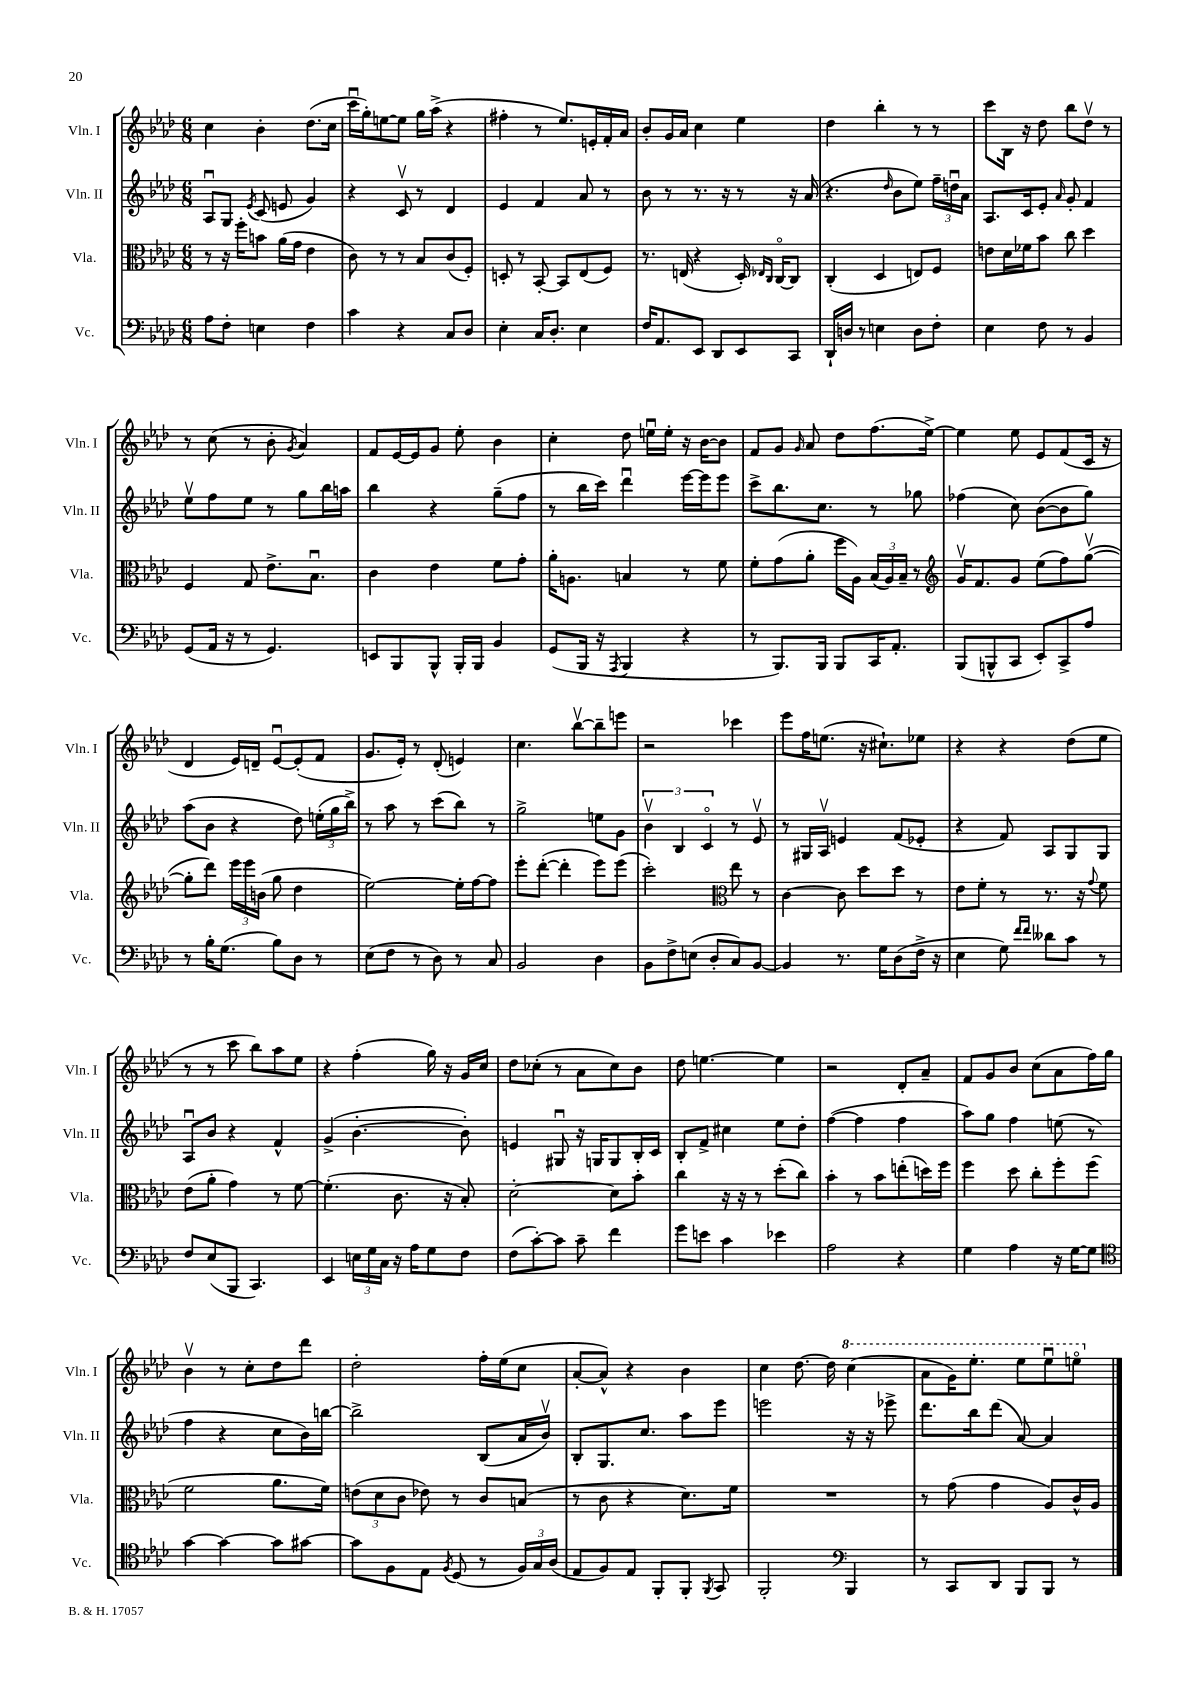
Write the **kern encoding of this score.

**kern	**kern	**kern	**kern
*part4	*part3	*part2	*part1
*staff4	*staff3	*staff2	*staff1
*I"Vc.	*I"Vla.	*I"Vln. II	*I"Vln. I
*I'Vc.	*I'Vla.	*I'Vln. II	*I'Vln. I
*clefF4	*clefC3	*clefG2	*clefG2
*k[b-e-a-d-]	*k[b-e-a-d-]	*k[b-e-a-d-]	*k[b-e-a-d-]
*M6/8	*M6/8	*M6/8	*M6/8
=107	=107	=107	=107
8A-\L	8r	8A-u/L	4cc\
8F'\J	16r	8G/J	.
.	16ff'\KL	.	.
.	.	8qe-/	.
4En\	8bn\J	(8c/	4b-'\
.	(16a-\LL	8en/	.
.	16g\JJ	.	.
4F\	4e-\	4g/)	(8.dd-\L
.	.	.	16cc\Jk
=108	=108	=108	=108
4c\	8c\)	4r	16cccu\LL
.	.	.	16gg'\J)
.	8r	.	[8een\
4r	8r	8cv/	8ee\J]
.	8B-/L	8r	16gg\LL
.	.	.	(16aa-^\JJ
8C/L	(8c/	4d-/	4r
8D-/J	8F'/J)	.	.
=109	=109	=109	=109
4E-'\	8Dn'/	4e-/	4ff#X'\
.	8r	.	.
16C/KL	[8BB-'/	4f/	8r
8.D-'/J	.	.	.
.	8BB-/L]	.	8.ee-/L)
4E-\	(8E-/	8a-/	.
.	.	.	16en'/L
.	8F/J)	8r	16f'/
.	.	.	16a-/JJ
=110	=110	=110	=110
16F/KL	8.r	8b-\	8b-'/L
8.AA-/	.	.	.
.	.	8r	16g/L
.	(16En/	.	16a-/JJ
8EE-/J	4r	8.r	4cc\
8DD-/L	.	.	.
.	.	16r	.
8EE-/	16D-'/)	8r	4ee-\
.	16qqE-X/LL	.	.
.	16qqC/JJ	.	.
.	[16C/KL	.	.
8CC/J	8C/J]	16r	.
.	.	(16a-/	.
=111	=111	=111	=111
16DD-`/LL	(4C'/	4.r	4dd-\
16Dn/JJ	.	.	.
8r	.	.	.
4En\	4D-/	.	4bb-'\
.	.	16qqdd-/	.
.	.	8b-\L	.
8D\L	8En/L)	8ee-\J)	8r
8F'\J	8F/J	24ff~\LL	8r
.	.	24ddnu\	.
.	.	24a-\JJ	.
=112	=112	=112	=112
4E-\	8en\L	8.A-/L	8ccc\L
.	16d-\L	.	16B-\Jk
.	16f-X\J	16c/k	16r
8F\	8b-\J	8e-'/J	8dd-\
.	.	16qqa-/	.
8r	8cc\	8g'/	8bb-\L
4BB-/	4dd-\	4f/	8dd-v\J
.	.	.	8r
!!LO:LB:g=z
=113	=113	=113	=113
(8GG/L	4F/	8ee-v\L	8r
16AA-/Jk	.	8ff\	(8cc\
16r	.	.	.
8r	8G/	8ee-\J	8r
4.GG/)	8.e-^\L	8r	8b-'\
.	.	.	8qg/
.	.	8gg\L	4a-/)
.	8.B-u\J	.	.
.	.	16bb-\L	.
.	.	16aan\JJ	.
=114	=114	=114	=114
8EEn/L	4c\	4bb-\	8f/L
8BBB-/	.	.	[16e-/L
.	.	.	16e-/J]
8BBB-^^/J	4e-\	4r	8g/J
16BBB-'/LL	.	.	8ee-'\
16BBB-/JJ	.	.	.
4BB-/	8f\L	(8gg~\L	4b-\
.	8g'\J	8ff\J	.
=115	=115	=115	=115
(8GG/L	16a-'\KL	8r	4cc'\
.	8.An\J	.	.
16BBB-/Jk	.	16bb-\LL	.
16r	.	16ccc\JJ)	.
8qAAA-/	.	.	.
4BBB-/	4Bn/	4ddd-u\	8dd-\
.	.	.	16eenu\LL
.	.	.	16ee'\JJ
4r	8r	[16eee-\LL	16r
.	.	16eee-\J]	[16b-\KL
.	8f\	8eee-\J	8b-\J]
=116	=116	=116	=116
8r	8f'\L	8ccc^\L	8f/L
8.BBB-/L)	(8g\	8.bb-\	8g/J
.	.	.	16qqg/
.	8a-'\J	.	8a-/
16BBB-/Jk	.	8.cc\J	.
8BBB-/L	16ff\LL	.	8dd-\L
.	16A-\JJ)	.	.
16CC/K	(24B-/LL	8r	(8.ff\
.	24A-/)	.	.
8.AA-'/J	.	.	.
.	24B-~/JJ	.	.
.	8r	8gg-X\	.
.	.	.	[16ee-^\Jk)
=117	=117	=117	=117
*	*clefG2	*	*
(8BBB-/L	16gv/KL	(4ff-X\	4ee-\]
.	8.f/	.	.
8BBBn^^/	.	.	.
8CC/J	8g/J	8cc\)	8ee-\
8EE-'/L)	(8ee-\L	([8b-\L	8e-/L
8CC^/	8ff\)	8b-\]	(8f/
8A-/J	([8ggv\J	8gg\J)	16c/Jk
.	.	.	16r
!!LO:LB:g=z
=118	=118	=118	=118
8r	8gg'\L]	(8aa-\L	4d-/
16B-'\KL	8ddd-\J)	8b-\J	.
(8.G\J	.	.	.
.	24eee-\LL	4r	16e-/LL)
.	24eee-\	.	.
.	.	.	16dn~/JJ
.	(24bn\JJ	.	.
8B-\L)	8gg\	.	[8e-u/L
8D-\J	4dd-\	8dd-\)	(8e-'/]
8r	.	(24een'\LL	8f/J
.	.	24gg\	.
.	.	24bb-^\JJ)	.
=119	=119	=119	=119
(8E-\L	[2ee-\)	8r	8.g/L
8F\J	.	8aa-\	.
.	.	.	16e-'/Jk)
8r	.	8r	8r
8D-\)	.	(8ccc\L	(8d-'/
8r	16ee-'\LL]	8bb-\J)	4en/)
.	[16ff\J	.	.
8C/	8ff\J]	8r	.
=120	=120	=120	=120
2BB-/	8eee-'\L	2gg^\	4.cc\
.	([8ddd-'\J	.	.
.	4ddd-'\]	.	.
.	.	.	[8bb-v\L
4D-\	8eee-\L)	8een\L	8bb-~\]
.	(8eee-\J	8g\J	8eeen\J
=121	=121	=121	=121
8BB-\L	2ccc'\)	6b-v\	2r
8F^\	.	.	.
.	.	6B-/	.
(8En\J	.	.	.
.	.	6c/	.
8D-'/L	.	.	.
*	*clefC3	*	*
8C/)	8ee-\	8r	4ccc-X\
[8BB-/J	8r	8e-v/	.
=122	=122	=122	=122
4BB-/]	[4c\	8r	8eee-\L
.	.	16G#X/LL	16ff\K
.	.	16A-v/JJ	(8.een\J
8.r	8c\]	4en/	.
.	8dd-\L	.	16r
16G\KL	.	.	8.cc#X`\L)
(8D-\	8dd-\J	(8f/L	.
16F^\Jk	8r	8e-X'/J	8ee-X\J
16r	.	.	.
=123	=123	=123	=123
4E-\	8e-\L	4r	4r
.	8f'\J	.	.
8G\)	8r	8f/)	4r
16qqf/LL	.	.	.
16qqf/JJ	.	.	.
8d--X\L	8.r	8A-/L	.
8c\J	.	8G/	(8dd-\L
.	16r	.	.
.	8qqg/	.	.
8r	8f\	8G/J	8ee-\J
!!LO:LB:g=z
=124	=124	=124	=124
8F/L	(8e-\L	8A-u/L	8r
(8E-/	8a-'\J	8b-/J	8r
8BBB-/J	4g\)	4r	8ccc\
4.CC/)	.	.	8bb-\L)
.	8r	4f^^/	8aa-\
.	[8f\	.	8ee-\J
=125	=125	=125	=125
4EE-/	(4.f'\]	(4g^/	4r
24En\LL	.	[4.b-'\	(4ff'\
24G\	.	.	.
24C\JJ	.	.	.
16r	8.c\	.	.
16A-\KL	.	.	.
8G\	.	.	16gg\)
.	16r	.	16r
8F\J	8B-'/)	8b-'\])	16g/LL
.	.	.	16cc/JJ
=126	=126	=126	=126
(8F\L	[2d-'\	4en/	8dd-\L
[8c'\)	.	.	(8cc-X'\J
8c\J]	.	8G#Xu/	8r
8c~\	.	16r	8a-\L
.	.	16Gn/KL	.
4f\	8d-\L]	8G/	8cc-\)
.	8b-'\J	16B-'/L	8b-\J
.	.	16c/JJ	.
=127	=127	=127	=127
8g\L	4cc\	8B-'/L	8dd-\
8en\J	.	8f^/J	[4.een\
4c\	16r	4cc#X\	.
.	16r	.	.
.	8r	.	.
4e-X\	(8dd-'\L	8ee-\L	4ee\]
.	8cc\J)	8dd-'\J	.
=128	=128	=128	=128
2A-\	4b-'\	([4ff\	2r
.	8r	4ff\]	.
.	8b-\L	.	.
4r	(8een'\	4ff\	8d-'/L
.	16ddn\L)	.	8a-~/J
.	16ff\JJ	.	.
=129	=129	=129	=129
4G\	4ff\	8aa-\L)	8f/L
.	.	8gg\J	8g/
4A-\	8dd-\	4ff\	8b-/J
.	8cc'\L	.	(8cc\L
16r	8ff'\	(8een\	8a-\
[16G\KL	.	.	.
8G\J]	(8ff\J	8r	16ff\L)
.	.	.	16gg\JJ
!!LO:LB:g=z
=130	=130	=130	=130
*clefC4	*	*	*
[4g\	2f\	4ff\	4b-v\
4g\_	.	4r	8r
.	.	.	8cc'\L
8g\L]	8.a-\L	8cc\L	8dd-\
[8g#X\J	.	16b-\L)	8ddd-\J
.	16f\Jk)	[16bbn\JJ	.
=131	=131	=131	=131
8g#\L]	(12en\L	2bb^\]	2dd-'\
.	12d-\	.	.
8F\	.	.	.
.	12c\J	.	.
8E-\J	8e-X\)	.	.
8qF/	.	.	.
(8D-/	8r	.	.
8r	8c/L	(8B-/L	16ff'\LL
.	.	.	(16ee-\J
24F/LL)	(8Bn/J	16a-/L	8cc\J
24G/	.	.	.
.	.	16b-v/JJ)	.
(24A-/JJ	.	.	.
=132	=132	=132	=132
8E-/L	8r	8B-'/L	[8a-'/L
8F/)	8c\	8.G/	8a-^^/J])
8E-/J	4r	.	4r
.	.	8.cc/J	.
8FF'/L	.	.	.
8FF'/J	8.d-\L)	8aa-\L	4b-\
8qFF/	.	.	.
8GG/	.	8eee-\J	.
.	16f\Jk	.	.
=133	=133	=133	=133
2FF'/	2.r	2eeen\	4cc\
.	.	.	[8.dd-\
.	.	.	16dd-\]
*clefF4	*	*	*
*	*	*	*8va
4BBB-/	.	16r	(4ccc\
.	.	16r	.
.	.	8eee-X^\	.
=134	=134	=134	=134
8r	8r	8.ddd-\L	8aa-\L
8CC/L	(8g\	.	16gg\K)
.	.	16bb-\k	8.eee-'\J
8DD-/J	4g\	(8ddd-\J	.
8BBB-/L	.	[8a-/)	8eee-\L
8BBB-/J	8A-/L)	4a-/]	8eee-u\
8r	16c^^/L	.	8eeen\J
.	16A-/JJ	.	.
*	*	*	*X8va
==	==	==	==
*-	*-	*-	*-
